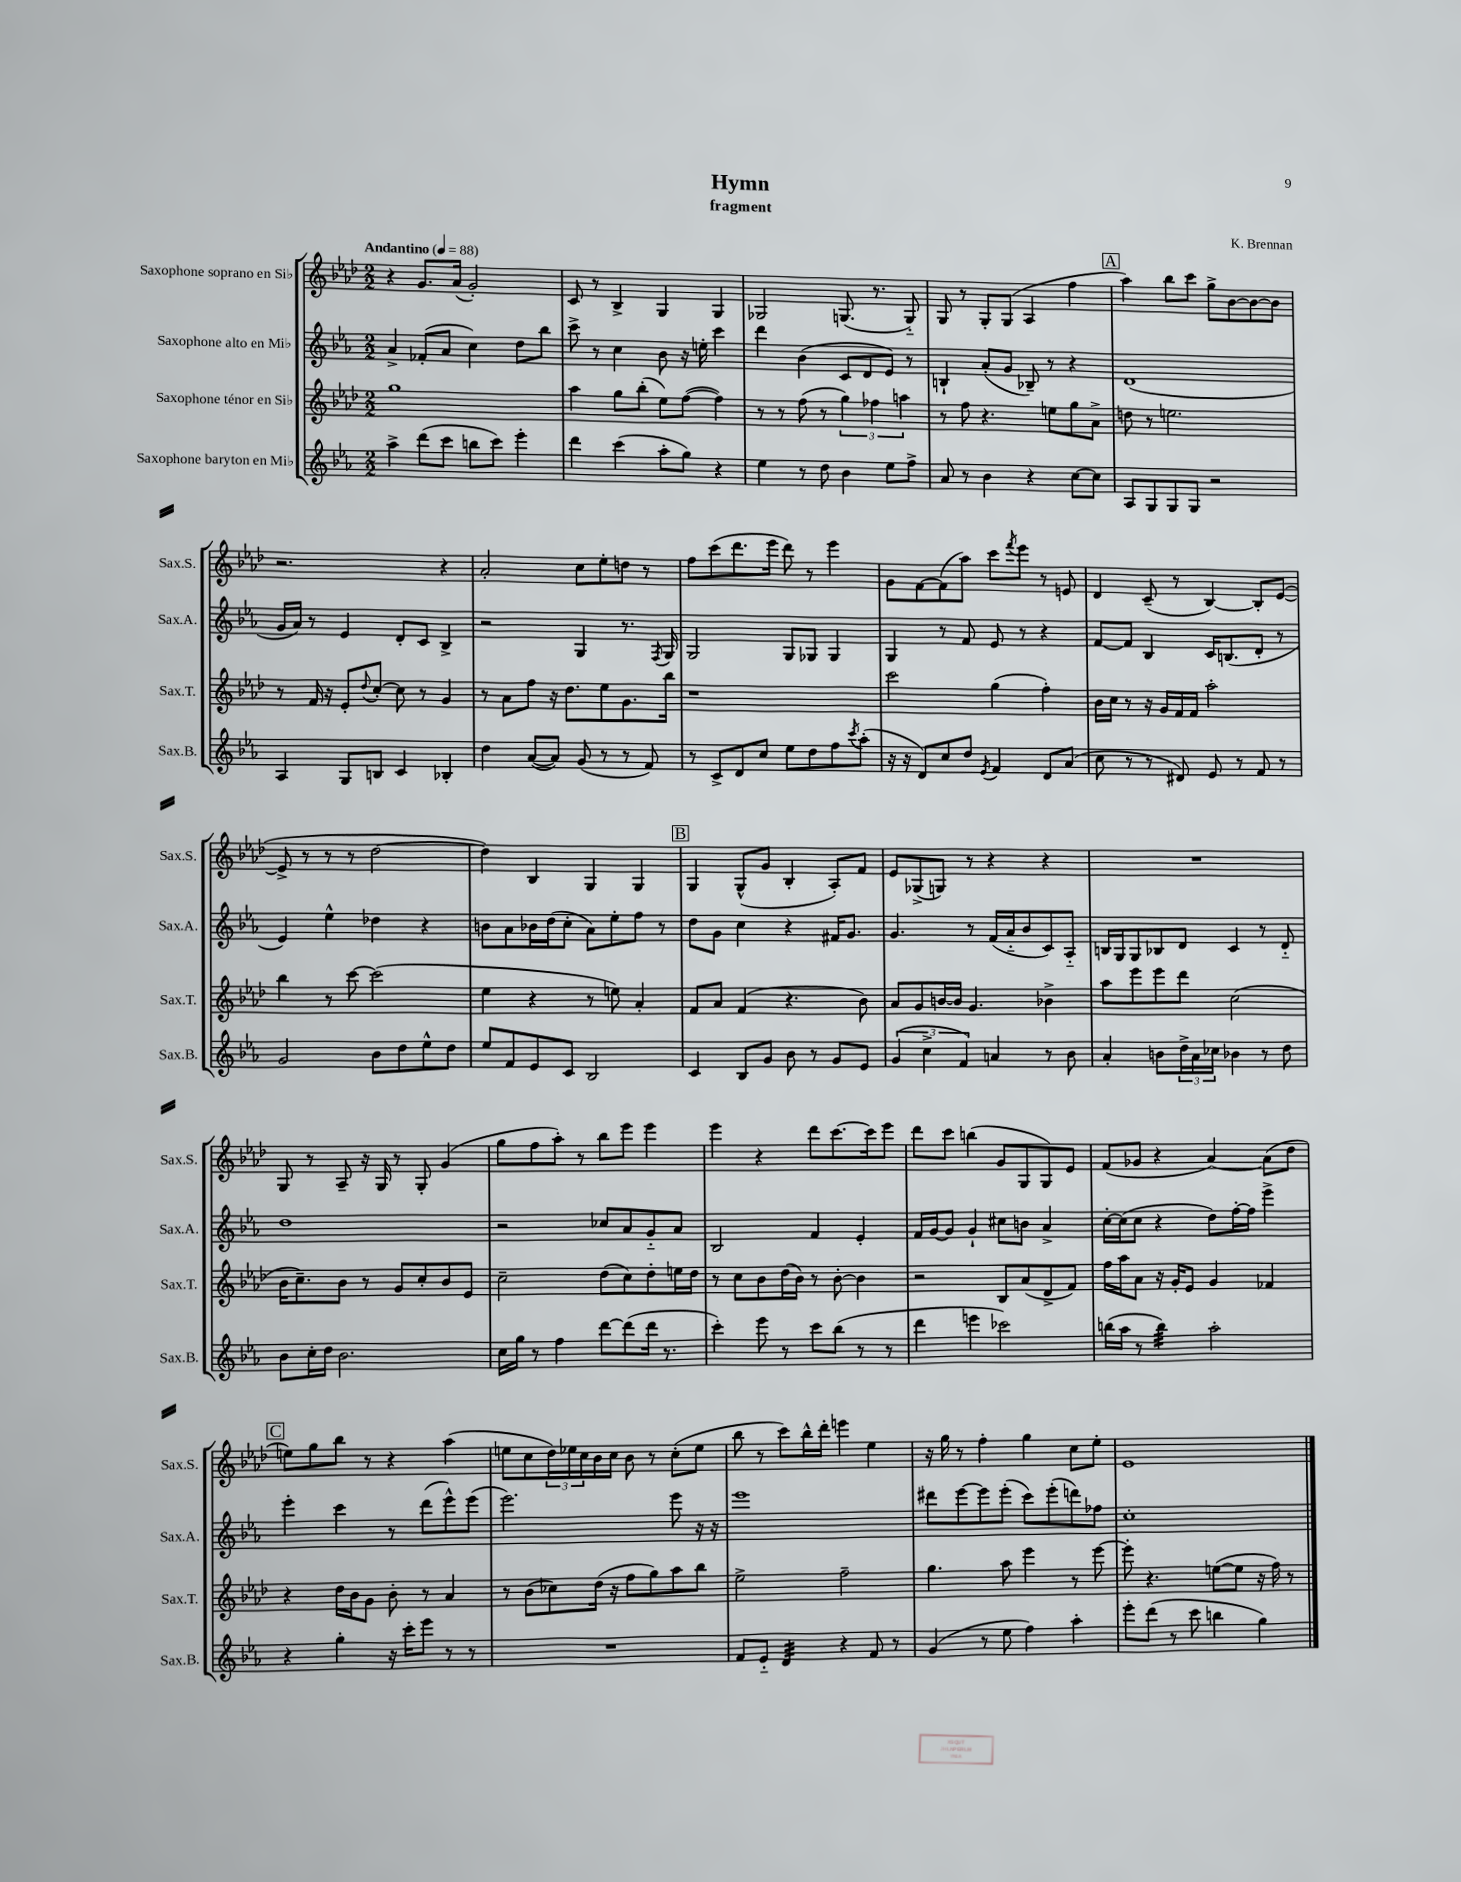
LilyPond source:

\header { title = "Hymn" composer = "K. Brennan" subtitle = "fragment" }
<<
\new StaffGroup <<
\new Staff = "s0" \with { instrumentName = "Saxophone soprano en Sib" shortInstrumentName = "Sax.S." } {
    \clef treble \key aes \major \numericTimeSignature \time 2/2 \tempo "Andantino" 4 = 88
    r4 g'8. aes'16( g'2-.) |
    c'8 r8 bes4-> g4 g4 |
    ges2 g8.( r8. g8-_) |
    g8 r8 g8-. g8( aes4 f''4 |
    \mark \markup { \box "A" } aes''4) bes''8 c'''8 g''8-> bes'8~ bes'8~ bes'8 |
    r2. r4 |
    aes'2-. c''8 ees''8-. d''8 r8 |
    f''8 c'''8( des'''8. ees'''16 des'''8) r8 ees'''4 |
    g'8 f'8~ f'8( aes''8) c'''8 \acciaccatura { f'''8 } ees'''8 r8 e'8 |
    des'4 c'8--( r8 bes4~) bes8-. ees'8~( |
    ees'8-> r8 r8 r8 des''2~ |
    des''4) bes4 g4 g4 |
    \mark \markup { \box "B" } g4 g8-^( g'8 bes4-. aes8-.) f'8 |
    ees'8 ges8->( g8) r8 r4 r4 |
    R1 |
    g8 r8 aes8-- r16 g16 r8 g8-. g'4( |
    g''8 f''8 aes''8-.) r8 bes''8 ees'''8 ees'''4 |
    ees'''4 r4 des'''8 c'''8.~ c'''16 ees'''8 |
    des'''8 c'''8 b''4( g'8 g8 g8) ees'8 |
    f'8( ges'8 r4 aes'4~) aes'8( des''8 |
    \mark \markup { \box "C" } e''8) g''8 bes''8 r8 r4 aes''4( |
    e''8 c''8 \tuplet 3/2 { des''16) ees''16 c''16 } bes'16 c''16 bes'8 r8 c''8-.( ees''8 |
    bes''8 r8 c'''8) bes''16-^ des'''16-. e'''4 ees''4 |
    r16 g''16 r8 f''4-. g''4 c''8 ees''8-. |
    ees'1 \bar "|." |
}
\new Staff = "s1" \with { instrumentName = "Saxophone alto en Mib" shortInstrumentName = "Sax.A." } {
    \clef treble \key ees \major \numericTimeSignature \time 2/2
    aes'4-> fes'8-.( aes'8 c''4) d''8 bes''8 |
    c'''8-> r8 c''4 bes'8 r16 e''16-. c'''4 |
    d'''4 bes'4( c'8 d'8 ees'8) r8 |
    b4-! aes'8-.( g'8 bes8--) r8 r4 |
    \mark \markup { \box "A" } d'1( |
    g'16 aes'16) r8 ees'4 d'8-. c'8 bes4-> |
    r2 g4 r8. \acciaccatura { f8 } g16 |
    g2 g8 ges8 ges4 |
    g4 r8 f'8 ees'8 r8 r4 |
    f'8~ f'8 bes4 c'16 b8.( d'8-. r8 |
    ees'4) ees''4-^ des''4 r4 |
    b'8 aes'8 bes'16 d''16( c''8-. aes'8) ees''8-. f''8 r8 |
    \mark \markup { \box "B" } d''8 g'8 c''4 r4 fis'16 g'8. |
    g'4. r8 f'16( aes'16-_ bes'8 c'8) aes8-_ |
    b16 g16 g8 bes8 d'8 c'4 r8 d'8-_ |
    d''1 |
    r2 ces''8 aes'8 g'8-_ aes'8 |
    bes2 f'4 ees'4-. |
    f'16 g'16~ g'8 g'4-! cis''8 b'8 aes'4-> |
    c''16~-. c''16( c''8 r4 d''8) f''16~-. f''16 ees'''4-> |
    \mark \markup { \box "C" } ees'''4-. c'''4 r8 d'''8( ees'''8-^) ees'''8( |
    ees'''2.) ees'''8 r16 r16 |
    ees'''1 |
    dis'''8 ees'''8~ ees'''8 ees'''8-.( c'''8) ees'''8-.( d'''8) fes''8 |
    c''1-. \bar "|." |
}
\new Staff = "s2" \with { instrumentName = "Saxophone ténor en Sib" shortInstrumentName = "Sax.T." } {
    \clef treble \key aes \major \numericTimeSignature \time 2/2
    g''1 |
    aes''4 g''8 bes''8-.( ees''8) f''8~( f''4) |
    r8 r8 f''8( r8 \tuplet 3/2 { g''4) fes''4 a''4 } |
    r8 f''8 r4. e''8 g''8 aes'8-> |
    \mark \markup { \box "A" } d''8 r8 e''2. |
    r8 f'16 r16 ees'8-. \appoggiatura { des''8 } c''8~-. c''8 r8 g'4 |
    r8 aes'8 f''8 r16 des''8. ees''8 g'8. bes''16 |
    r1 |
    c'''2 g''4( f''4-.) |
    bes'16 c''16 r8 r16 g'16 f'16 f'16 aes''2-. |
    bes''4 r8 c'''8~ c'''2( |
    ees''4 r4 r8 e''8) aes'4-. |
    \mark \markup { \box "B" } f'8 aes'8 f'4( r4. bes'8) |
    aes'8 g'8 b'16~ b'16 g'4. bes'4-> |
    aes''8 ees'''8 ees'''8 des'''8 c''2( |
    bes'16 c''8.--) bes'8 r8 g'8 c''8-. bes'8 ees'8 |
    c''2-- des''8( c''8) des''8-. e''16 des''16 |
    r8 c''8 bes'8 des''16( bes'16) r8 bes'8~-. bes'4 |
    r2 bes8 aes'8( des'8-> f'8) |
    f''16 aes''16 aes'8 r16 g'16-. ees'8 g'4 fes'4 |
    \mark \markup { \box "C" } r4 des''16 bes'16 g'8 bes'8-. r8 aes'4 |
    r8 bes'8( ces''8) des''16( r16 f''8 g''8) aes''8 bes''8 |
    ees''2-> f''2-- |
    g''4. aes''8 ees'''4 r8 ees'''8~ |
    ees'''8-. r4. e''8~( e''8 r16 f''16) r8 \bar "|." |
}
\new Staff = "s3" \with { instrumentName = "Saxophone baryton en Mib" shortInstrumentName = "Sax.B." } {
    \clef treble \key ees \major \numericTimeSignature \time 2/2
    aes''4-> d'''8( c'''8 b''8 c'''8) ees'''4-. |
    d'''4 c'''4( aes''8-. g''8) r4 |
    ees''4 r8 d''8 bes'4 ees''8 f''8-> |
    aes'8 r8 bes'4 r4 c''8~ c''8 |
    \mark \markup { \box "A" } aes8 g8 g8 g8 r2 |
    aes4 g8 b8 c'4 bes4-. |
    d''4 aes'8~( aes'8) g'8( r8 r8 f'8) |
    r8 c'8-> d'8 c''8 ees''8 d''8 f''8 \acciaccatura { c'''8 } aes''8-.( |
    r16 r16 d'8) c''8 d''8 \acciaccatura { ees'8 } f'4 d'8 aes'8( |
    c''8 r8 r8 dis'8) ees'8 r8 f'8 r8 |
    g'2 bes'8 d''8 ees''8-^ d''8 |
    ees''8 f'8 ees'8 c'8 bes2 |
    \mark \markup { \box "B" } c'4 bes8 g'8 bes'8 r8 g'8 ees'8 |
    \tuplet 3/2 { g'4( c''4-> f'4) } a'4 r8 bes'8 |
    aes'4-. b'8 \tuplet 3/2 { d''16-> aes'16 ces''16 } bes'4 r8 d''8 |
    bes'8 c''16-. d''16 bes'2. |
    c''16 g''16 r8 f''4 d'''8~ d'''8( d'''16 r8. |
    c'''4-.) ees'''8 r8 c'''8 bes''8( r8 r8 |
    d'''4 e'''4 ces'''2) |
    b''16( aes''16 r8 b''4:32) aes''2-. |
    \mark \markup { \box "C" } r4 g''4-. r16 c'''16-. ees'''8 r8 r8 |
    R1 |
    f'8 ees'8-_ d'4:32 r4 f'8 r8 |
    g'4( r8 ees''8 f''4) aes''4-. |
    ees'''8-. d'''8( r8 c'''8 b''4 g''4) \bar "|." |
}
>>
>>
\layout { \context { \Score \remove "Bar_number_engraver" } }
